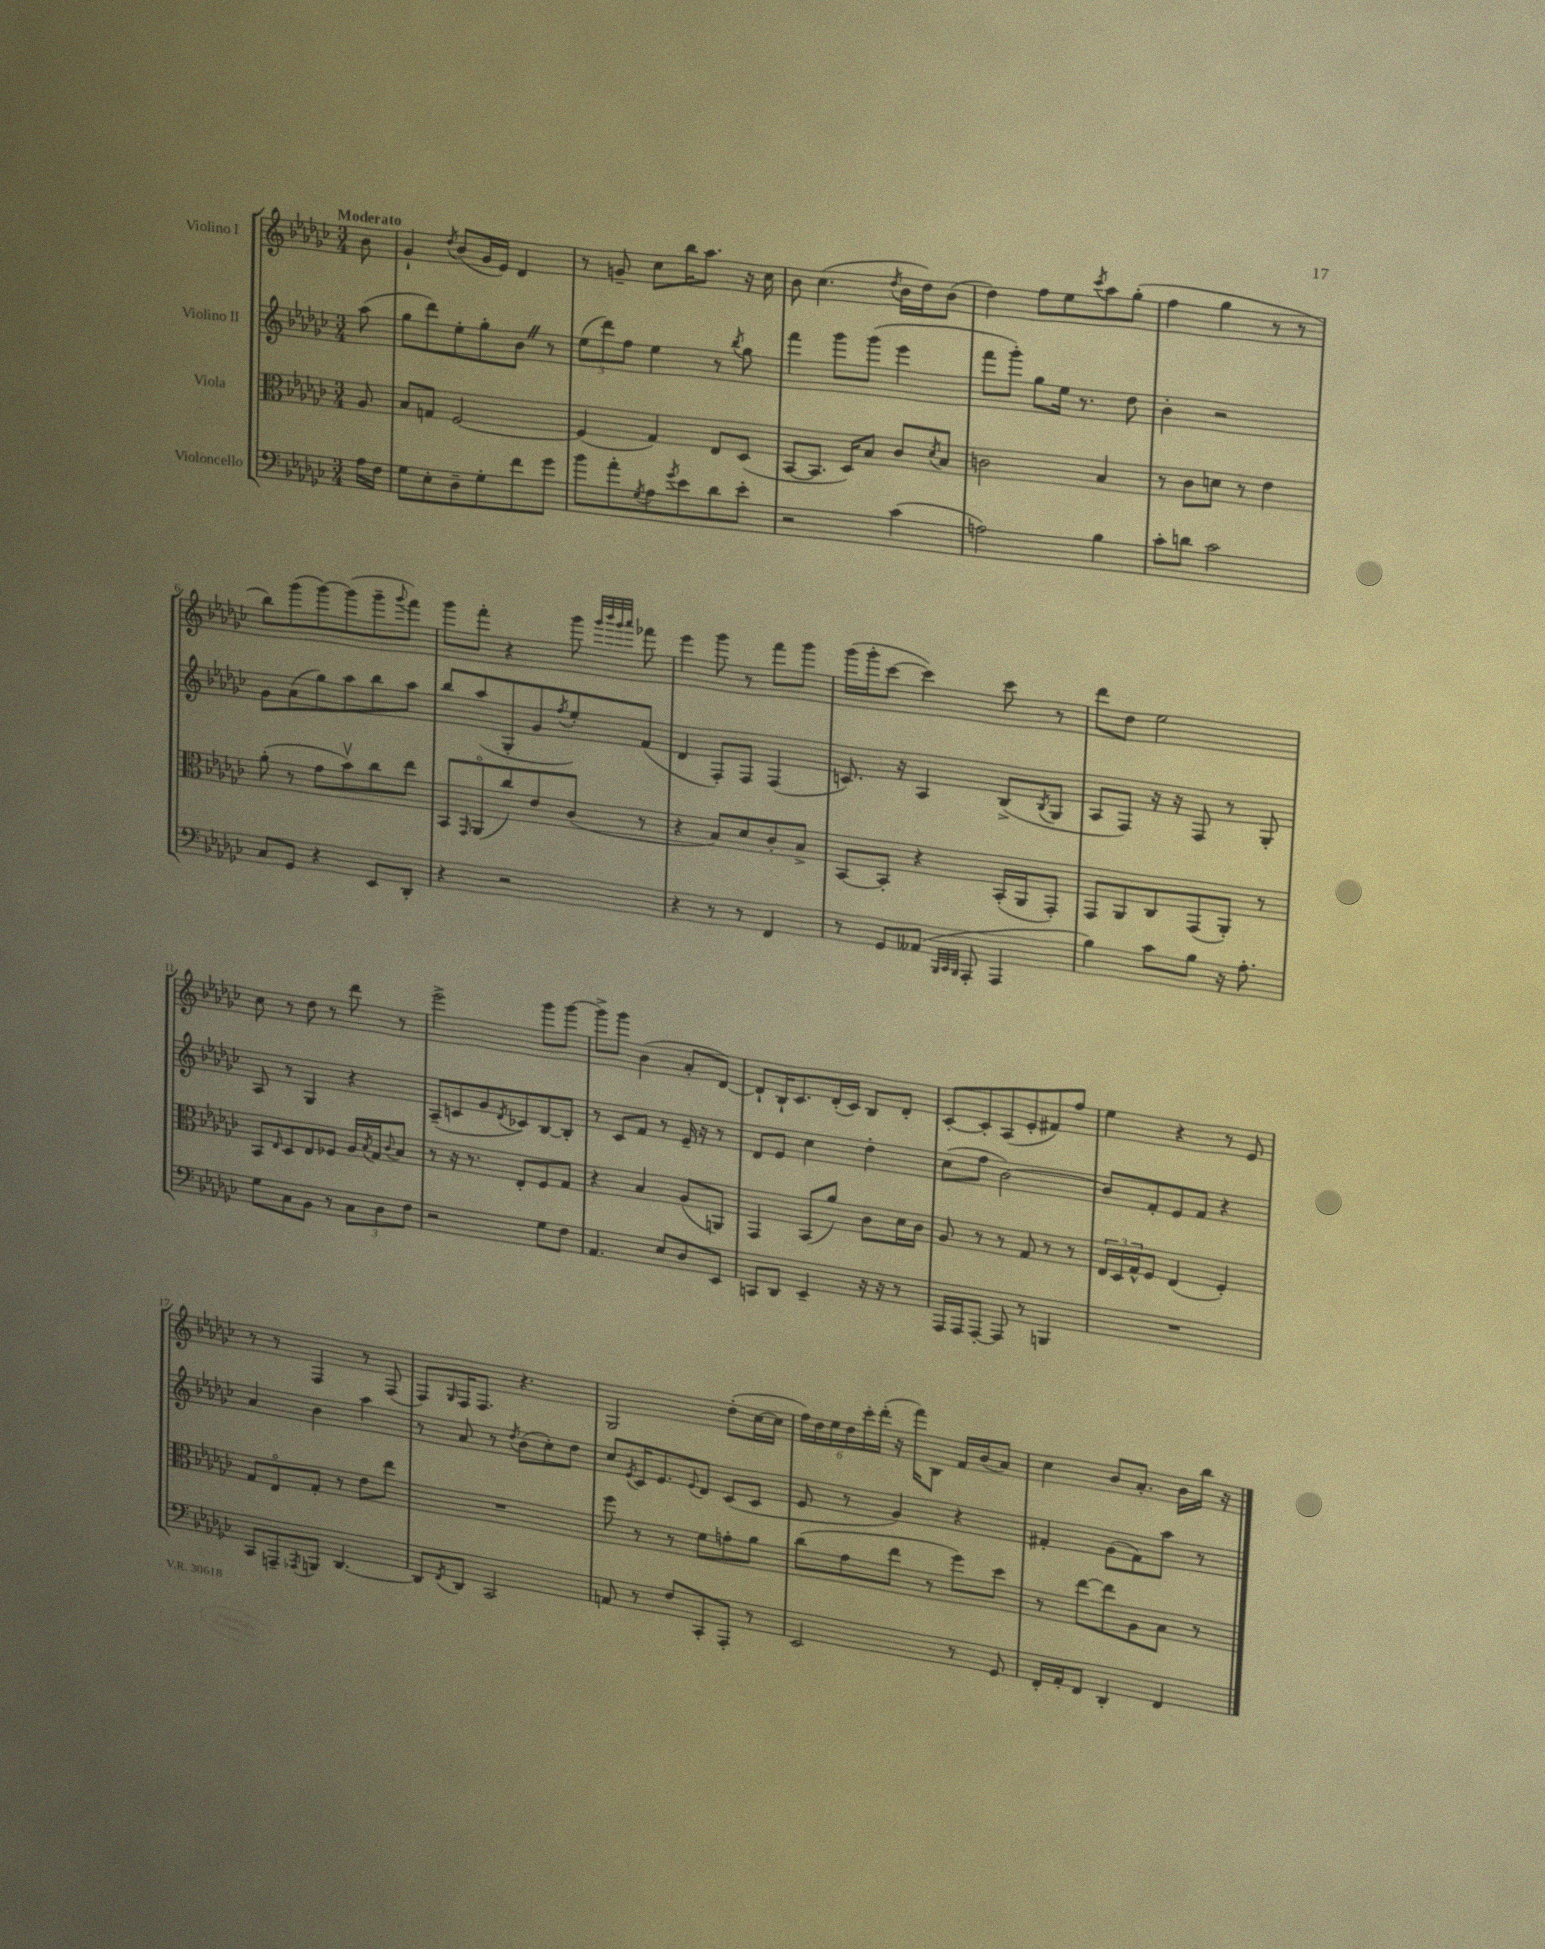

**kern	**kern	**kern	**kern
*part4	*part3	*part2	*part1
*staff4	*staff3	*staff2	*staff1
*I"Violoncello	*I"Viola	*I"Violino II	*I"Violino I
*clefF4	*clefC3	*clefG2	*clefG2
*k[b-e-a-d-g-c-]	*k[b-e-a-d-g-c-]	*k[b-e-a-d-g-c-]	*k[b-e-a-d-g-c-]
*M3/4	*M3/4	*M3/4	*M3/4
=	=	=	=
!	!	!	!LO:TX:a:B:t=Moderato
16A-\LL	8A-/	(8aa-\	8b-\
16F\JJ	.	.	.
=1	=1	=1	=1
8G-\L	8B-/L	8gg-\L	4g-`/
8E-'\	8Gn/J	8ddd-\)	.
.	.	.	8qdd-/
8D-~\	[2F/	8ee-'\	(8b-/L
8G-'\	.	8gg-'\	16g-/L
.	.	.	16e-/JJ)
8f\	.	8b-Z\J	4d-/
8g-\J	.	8r	.
=2	=2	=2	=2
8b-\L	(4F/]	(12ee-\L	8r
.	.	12ddd-\)	.
8a-'\	.	.	8gn~/
.	.	12ff\J	.
8qG-/	.	.	.
8A-\	4G-/)	4ee-\	8cc-\L
8qg-/	.	.	.
8e-\	.	.	16bb-\K
.	.	.	8.aa-\J
8d-\	8E-/L	8r	.
.	.	8qbb-/	.
8e-'\J	(8D-/J	8gg-\	16r
.	.	.	16cc-\
=3	=3	=3	=3
2r	[8BB-/L	4fff\	8b-\
.	8.BB-/J]	.	(4.cc-\
.	.	8ggg-\L	.
.	16D-/KL)	.	.
.	8B-/J	(8ggg-\J	.
.	.	.	8qdd-/
(4c-\	8c-/L	4eee-\	16b-\LL
.	.	.	16dd-\J)
.	8qd-/	.	.
.	8B-/J	.	(8b-\J
=4	=4	=4	=4
2An\)	2cn\	8fff\L	4dd-\)
.	.	8ggg-'\J)	.
.	.	8gg-\L	8ff\L
.	.	16ee-\Jk	8ee-\
.	.	8.r	.
.	.	.	8qccc-/
4B-\	4B-/	.	8aa-\
.	.	8dd-\	(8gg-'\J
=5	=5	=5	=5
8c-'\L	8r	4b-'\	4ff\
8dn\J	8c-\L	.	.
2c-\	8dn\J	2r	4gg-\
.	8r	.	.
.	4e-\	.	8r
.	.	.	8r
!!LO:LB:g=z
=6	=6	=6	=6
8C-/L	(8a-'\	8g-\L	8bb-\L)
8GG-/J	8r	(8a-\	(8ggg-\
4r	8g-\L	8gg-\)	[8ggg-\)
.	8b-v\)	8aa-\	(8ggg-\]
8EE-/L	8cc-\	8bb-\	8ggg-~\
.	.	.	8qqggg-/
8DD-'/J	8ee-\J	8aa-\J	8fff\J)
=7	=7	=7	=7
4r	8BB-/L	8bb-/L	8ggg-\L
.	16qqGG-/	.	.
.	(8AA-/	(8aa-/	8fff'\J
2r	8cc-/)	8G-'/	4r
.	8e-/	8g-/	.
.	.	8qff/	.
.	(8c-/J	8ee-'/)	8ggg-\
.	.	.	32qqggg-/LLL
.	.	.	32qqbbb-/
.	.	.	32qqggg-/
.	.	.	32qqaaa-/JJJ
.	8r	(8f/J	8fff-X\
=8	=8	=8	=8
4r	4r	4d-/	4eee-\
8r	8B-/L)	8F'/L)	8ggg-\
8r	8d-/	8F/J	8r
4FF/	8c-'/	(4F/	8fff\L
.	8B-^/J	.	8ggg-\J
=9	=9	=9	=9
8r	[8BB-/L	8.cn/)	(16ggg-\LL
.	.	.	16ggg-'\J
8GG-/L	8BB-'/J]	.	[8ccc-\J
.	.	16r	.
(8AA--X/J	4r	4A-/	4ccc-\])
32qqBBB-/LLL	.	.	.
32qqCC-/	.	.	.
32qqBBB-/JJJ	.	.	.
8AAA-'/	.	.	.
4AAA-/	(16BB-'/LL	(8B-^/L	8ccc-\
.	16AA-/J	.	.
.	.	8qB-/	.
.	8GG-'/J)	8G-/J	8r
=10	=10	=10	=10
4B-\)	8GG-/L	8A-/L	8ddd-\L
.	8AA-/	8F/J)	8dd-\J
8c-\L	8C-/	16r	2ee-\
.	.	16r	.
8B-\J	(8GG-/	8F/	.
16r	8AA-'/J)	8r	.
8.A-'\	.	.	.
.	8r	8G-'/	.
!!LO:LB:g=z
=11	=11	=11	=11
8G-\L	8BB-/L	8A-/	8cc-\
.	16qqE-/	.	.
8C-\	8D-/	8r	8r
8BB-\J	8E-/	4G-/	8dd-\
8r	8F-X/J	.	8r
12C-\L	16A-/LL	4r	8ddd-\
.	8qB-/	.	.
.	16G-/J	.	.
12D-\	.	.	.
.	8qqc-/	.	.
.	8B-/J	.	8r
12F\J	.	.	.
=12	=12	=12	=12
2r	8r	(8A-~/L	2eee-^\
.	16r	8cn/	.
.	8.r	.	.
.	.	8g-/	.
.	.	8qd-/	.
.	8E-'/L	8c-X/)	.
8G-\L	8F/	[8B-/	8ggg-\L
8F\J	8G-/J	8B-'/J]	[8ggg-\J
=13	=13	=13	=13
4.AA-/	4r	8r	8ggg-^\L]
.	.	8c-/L	8ggg-\J
.	4B-/	8f/J	(4b-\
8E-/L	.	8r	.
8D-/	(8A-/L	16e-~/	8a-'/L
.	.	16r	.
8EE-/J	8AAn/J)	8r	[8d-/J)
=14	=14	=14	=14
8CCn/L	4GG-/	8d-/L	8d-`/L]
8DD-/J	.	8e-/J	16B-`/K
.	.	.	8.c-/
4EE-~/	(8BB-/L	4cc-\	.
.	8a-/J)	.	(16d-'/L
.	.	.	16c-/JJ)
16r	8c-\L	4dd-'\	8B-/L
16r	.	.	.
8r	16d-\L	.	8d-'/J
.	16c-\JJ	.	.
=15	=15	=15	=15
16AAA-/LL	8A-/	(8cc-\L	[8c-'/L
16AAA-/J	.	.	.
[8AAA-'/J	8r	8ff\J	8c-'/]
8AAA-/]	8r	[2b-\)	(8A-/
8r	8G-/	.	8e-'/
4BBBn/	8r	.	8f#X/)
.	8r	.	8ff/J
=16	=16	=16	=16
2.r	24E-/LL	8b-/L]	4ee-\
.	24D-/	.	.
.	24G-^^/J	.	.
.	8F/J	8f'/	.
.	(4E-/	8e-/	4r
.	.	8f/J	.
.	4F'/)	4r	8r
.	.	.	8e-/
!!LO:LB:g=z
=17	=17	=17	=17
8CC-/L	8G-/L	4a-/	8r
8AAAn~/	8E-/	.	8r
8qAAA-X/	.	.	.
8BBBn/J	8G-'/J	4b-\	4F/
[4.DD-/	8r	.	.
.	8e-\L	4aa-\	8r
.	8ee-\J	.	(8F/
=18	=18	=18	=18
8DD-/L]	2.r	8r	8F/L)
8qFF/	.	.	16qqG-/
8DD-/J	.	8a-/	16F/K
.	.	.	8.F/J
2CC-/	.	8r	.
.	.	8qdd-/	.
.	.	(8b-\L	4.r
.	.	8cc-'\)	.
.	.	8dd-\J	.
=19	=19	=19	=19
8AAn/	8ff\	8cc-/L	2G-/
.	.	8qe-/	.
8r	8r	16c-/K	.
.	.	8.e-/	.
8F/L	8r	.	.
.	.	8qqe-/	.
8CC-'/	8f\L	8d-/J	.
8AAA-'/J	8gn'\	(8c-/L	(8dd-'\L
8r	8a-\J	8c-/J	[16cc-\L
.	.	.	16cc-\JJ]
=20	=20	=20	=20
2EE-/	(8cc-\L	8e-/	24ff\LL)
.	.	.	24dd-\
.	.	.	24ee-\
.	8g-\	8r	24dd-\
.	.	.	24ccc-'\
.	.	.	(24ddd-'\JJ
.	8ee-\J	4g-/)	16r
.	.	.	16fff\KL)
.	8r	.	8B-\J
8r	8ff\L)	4r	16f/LL
.	.	.	(16b-/J
8GG-/	8dd-\J	.	8a-/J)
=21	=21	=21	=21
16FF'/LL	8r	4f#X'/	4cc-\
16AA-'/J	.	.	.
8FF/J	[8ee-\L	.	.
4DD-'/	8ee-\]	(8g-\L	8b-/L
.	8A-\	8f#\)	8.a-'/J
4FF/	8B-\J	8aa-\J	.
.	.	.	16b-\LL
.	8r	8r	16bb-\JJ
.	.	.	16r
==	==	==	==
*-	*-	*-	*-
